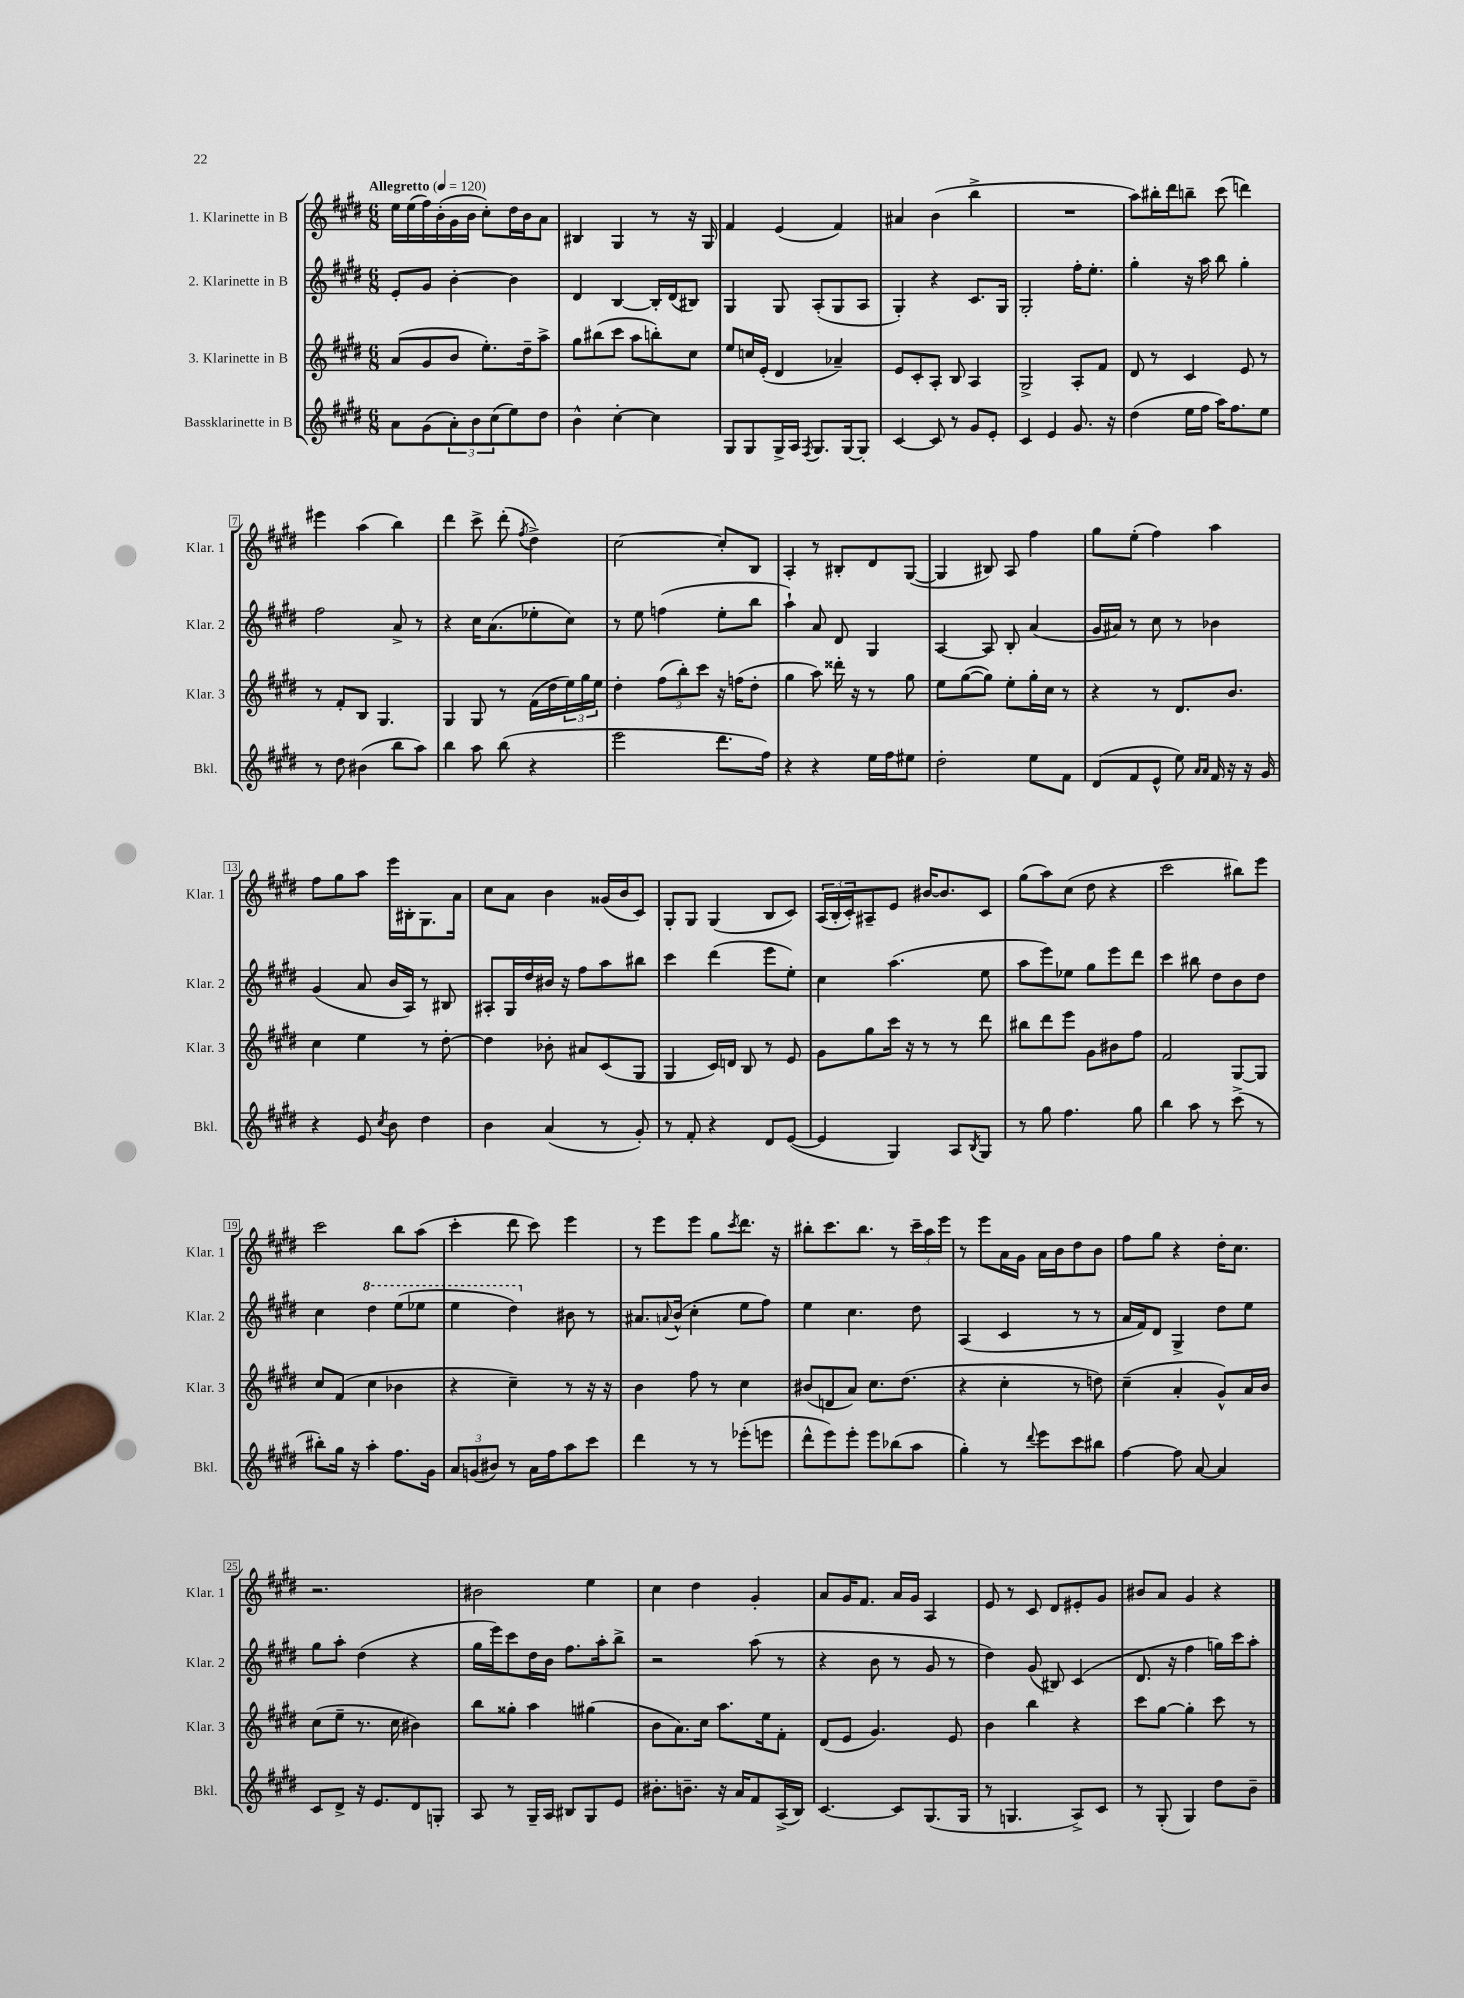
<<
\new StaffGroup <<
\new Staff = "s0" \with { instrumentName = "1. Klarinette in B" shortInstrumentName = "Klar. 1" } {
    \clef treble \key e \major \numericTimeSignature \time 6/8 \tempo "Allegretto" 4 = 120
    e''16 e''16( fis''16) b'16-.( gis'16 b'16 cis''8-.) dis''16 b'16 a'8 |
    bis4 gis4 r8 r16 gis16 |
    fis'4 e'4( fis'4) |
    ais'4 b'4( b''4-> |
    R2. |
    a''8) bis''16-. dis'''16 b''8-- cis'''8( d'''4) |
    eis'''4 a''4( b''4) |
    dis'''4 cis'''8-> dis'''8-.( \acciaccatura { fis''8 } dis''4->) |
    cis''2~ cis''8-. b8 |
    a4-. r8 bis8-. dis'8 gis8~( |
    gis4 bis8) a8 fis''4 |
    gis''8 e''8-.( fis''4) a''4 |
    fis''8 gis''8 a''8 e'''16 bis16-. gis8. a'16 |
    cis''8 a'8 b'4 gisis'16( b'16 cis'8) |
    gis8-. gis8 gis4( b8 cis'8) |
    \tuplet 3/2 { a16( b16-. cis'16-.) } ais8-- e'8 bis'16~ bis'8. cis'8 |
    gis''8( a''8) cis''8( dis''8 r4 |
    cis'''2 bis''8) e'''8 |
    cis'''2 b''8 a''8( |
    cis'''4-. dis'''8 cis'''8) e'''4 |
    r8 e'''8 e'''8 gis''8 \acciaccatura { cis'''8 } dis'''8. r16 |
    bis''8-. cis'''8. bis''8. r8 \tuplet 3/2 { cis'''16-- a''16 e'''16 } |
    r8 e'''8 a'16 gis'16 a'16 b'16 dis''8 b'8 |
    fis''8 gis''8 r4 dis''16-. cis''8. |
    r2. |
    bis'2 e''4 |
    cis''4 dis''4 gis'4-. |
    a'8 gis'16 fis'8. a'16 gis'16 a4 |
    e'8 r8 cis'8 dis'8 eis'8-. gis'8 |
    bis'8 a'8 gis'4 r4 \bar "|." |
}
\new Staff = "s1" \with { instrumentName = "2. Klarinette in B" shortInstrumentName = "Klar. 2" } {
    \clef treble \key e \major \numericTimeSignature \time 6/8
    e'8-. gis'8 b'4~-. b'4 |
    dis'4 b4~ b16-. dis'16( bis8) |
    gis4 gis8 a8-.( gis8 a8 |
    gis4-.) r4 cis'8. gis16 |
    gis2-. fis''16-. e''8.-. |
    gis''4-. r16 a''16 b''8 gis''4-. |
    fis''2 a'8-> r8 |
    r4 cis''16 a'8.( ees''8-. cis''8) |
    r8 e''8 f''4( e''8-. b''8 |
    a''4-!) a'8 dis'8 gis4 |
    a4~ a8 b8-. a'4( |
    gis'16 ais'16) r8 cis''8 r8 bes'4 |
    gis'4( a'8 b'16 a16) r8 bis8 |
    ais8-. gis16 dis''16 bis'16 r16 fis''8 a''8 bis''8 |
    cis'''4 dis'''4( e'''8 e''8-.) |
    cis''4 a''4.( e''8 |
    a''8 e'''8) ees''8 gis''8 e'''8 dis'''8 |
    cis'''4 bis''8 dis''8 b'8 dis''8 |
    cis''4 \ottava #1 dis'''4 e'''8( ees'''8 |
    e'''4 dis'''4) \ottava #0 bis'8 r8 |
    ais'8. \appoggiatura { a'8 } b'16-^( cis''4-. e''8 fis''8) |
    e''4 cis''4. dis''8 |
    a4( cis'4 r8 r8 |
    a'16 fis'16) dis'8 gis4-> dis''8 e''8 |
    gis''8 a''8-. dis''4( r4 |
    gis''16 e'''16) cis'''8 dis''16 b'16 fis''8. a''16-. b''8-> |
    r2 a''8( r8 |
    r4 b'8 r8 gis'8 r8 |
    dis''4) gis'8( bis8) cis'4( |
    dis'8. r16 fis''4 g''16) cis'''16 a''8-. \bar "|." |
}
\new Staff = "s2" \with { instrumentName = "3. Klarinette in B" shortInstrumentName = "Klar. 3" } {
    \clef treble \key e \major \numericTimeSignature \time 6/8
    a'8( gis'8 b'8 e''8.-.) dis''16-- a''8-> |
    gis''8 bis''8( cis'''8 a''8 b''8-.) cis''8 |
    e''8 c''16 e'16-.( dis'4 aes'4--) |
    e'8 cis'8-. a8-. b8 a4 |
    gis2-> a8-. fis'8 |
    dis'8 r8 cis'4 e'8 r8 |
    r8 fis'8-. b8 gis4. |
    gis4 gis8 r8 fis'16( dis''16 \tuplet 3/2 { e''16) gis''16 e''16 } |
    dis''4-. \tuplet 3/2 { fis''8( b''8-.) cis'''8 } r16 f''16( dis''8-. |
    gis''4 a''8) disis'''16-. r16 r8 gis''8 |
    e''8 gis''8~( gis''8) e''8-. gis''16-. cis''16 r8 |
    r4 r8 dis'8. b'8. |
    cis''4 e''4 r8 dis''8~-. |
    dis''4 bes'8-. ais'8 cis'8( gis8 |
    gis4 cis'16) d'16 b8 r8 e'8 |
    gis'8 gis''8 cis'''16 r16 r8 r8 dis'''8 |
    bis''8 dis'''8 e'''8 gis'8 bis'8 fis''8 |
    fis'2 gis8~ gis8 |
    cis''8 fis'8( cis''4 bes'4 |
    r4 cis''4--) r8 r16 r16 |
    b'4 fis''8 r8 cis''4 |
    bis'8( d'8 a'8) cis''8. dis''8.( |
    r4 cis''4-. r8 d''8) |
    cis''4--( a'4-. gis'8-^) a'16 b'16 |
    cis''8( e''8-- r8. cis''16 bis'4) |
    b''8 gisis''8-. a''4 gis''4( |
    b'8 a'8.) cis''16 a''8. e''16 fis'8-. |
    dis'8( e'8 gis'4.) e'8 |
    b'4 b''4 r4 |
    cis'''8 gis''8~ gis''4-. cis'''8 r8 \bar "|." |
}
\new Staff = "s3" \with { instrumentName = "Bassklarinette in B" shortInstrumentName = "Bkl." } {
    \clef treble \key e \major \numericTimeSignature \time 6/8
    a'8 gis'8( \tuplet 3/2 { a'8-.) b'8 cis''8( } e''8) dis''8 |
    b'4-^ cis''4~-. cis''4 |
    gis8 gis8 gis16-> a16 \acciaccatura { fis8 } gis8. gis16~ gis8-. |
    cis'4~ cis'8 r8 gis'8 e'8-. |
    cis'4 e'4 gis'8. r16 |
    dis''4( e''16 fis''16 a''16) fis''8. e''8 |
    r8 dis''8 bis'4( b''8 a''8) |
    b''4 a''8 b''8( r4 |
    e'''2 dis'''8. fis''16) |
    r4 r4 e''16 fis''16 eis''8 |
    dis''2-. e''8 fis'8 |
    dis'8( fis'8 e'8-^ e''8) \grace { a'16 a'16 } fis'16 r16 r16 gis'16 |
    r4 e'8 \acciaccatura { cis''8 } b'8 dis''4 |
    b'4 a'4( r8 gis'8-.) |
    r8 fis'8-. r4 dis'8 e'8~( |
    e'4 gis4) a8 \acciaccatura { b8 } gis8 |
    r8 gis''8 fis''4. gis''8 |
    b''4 a''8 r8 cis'''8->( r8 |
    bis''8-.) gis''16 r16 a''4-. fis''8. gis'16 |
    \tuplet 3/2 { a'8 g'8( bis'8) } r8 a'16 fis''16 a''8 cis'''8 |
    dis'''4 r8 r8 ees'''8-.( e'''8 |
    dis'''8-^ e'''8) e'''8-. e'''8 bes''8( a''8 |
    gis''4-.) r8 \appoggiatura { dis'''8 } e'''8 cis'''8 bis''8 |
    fis''4~ fis''8 a'8~ a'4 |
    cis'8 dis'8-> r16 e'8. dis'8 g8-. |
    a8 r8 gis16-- a16 bis8 gis8 e'8 |
    bis'8.-. b'8.-- r16 a'16 fis'8 a16->( b16) |
    cis'4.~ cis'8 gis8.( gis16 |
    r8 g4. a8->) cis'8 |
    r8 gis8-.( gis4) dis''8 b'8-- \bar "|." |
}
>>
>>
\layout { \context { \Score \override BarNumber.stencil = #(make-stencil-boxer 0.1 0.3 ly:text-interface::print) } }
